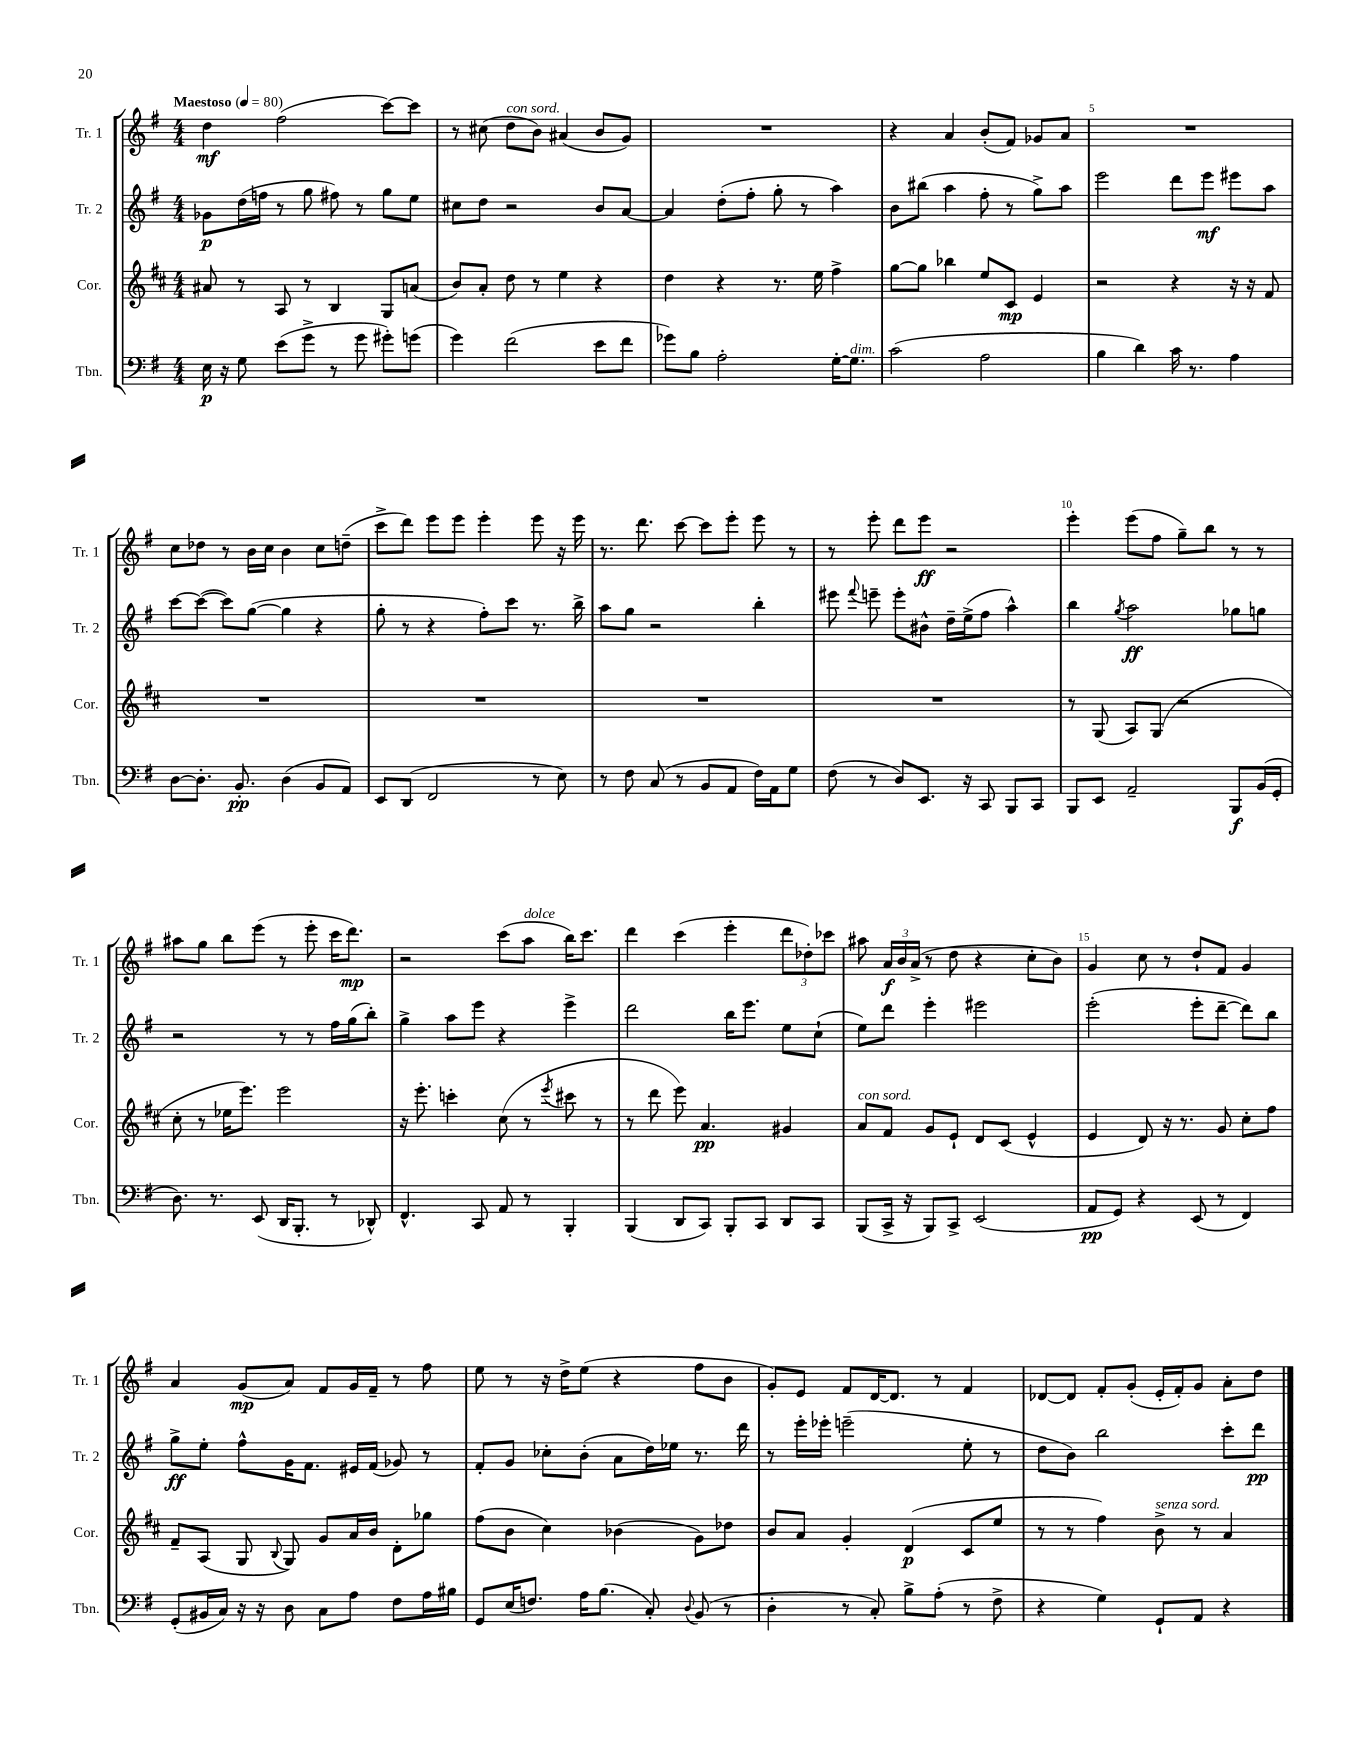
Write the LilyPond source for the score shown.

<<
\new StaffGroup <<
\new Staff = "s0" \with { instrumentName = "Tr. 1" shortInstrumentName = "Tr. 1" } {
    \clef treble \key g \major \numericTimeSignature \time 4/4 \tempo "Maestoso" 4 = 80
    \autoBeamOff d''4\mf fis''2( c'''8[~) c'''8] |
    r8 cis''8( d''8[^\markup { \italic "con sord." } b'8]) ais'4( b'8[ g'8]) |
    R1 |
    r4 a'4 b'8[-.( fis'8]) ges'8[ a'8] |
    R1 |
    c''8[ des''8] r8 b'16[ c''16] b'4 c''8[ d''8]--( |
    c'''8[-> d'''8]) e'''8[ e'''8] e'''4-. e'''8 r16 e'''16 |
    r8. d'''8. c'''8~ c'''8[ e'''8]-. e'''8 r8 |
    r8 e'''8-. d'''8[ e'''8]\ff r2 |
    e'''4-. e'''8[( fis''8] g''8[--) b''8] r8 r8 |
    ais''8[ g''8] b''8[ e'''8]( r8 e'''8-. c'''16[ d'''8.]\mp) |
    r2 c'''8[( a''8]^\markup { \italic "dolce" } b''16[) c'''8.] |
    d'''4 c'''4( e'''4-. \tuplet 3/2 { d'''8[ des''8-.) ces'''8] } |
    ais''8 \tuplet 3/2 { a'16[\f b'16 a'16]->( } r8 d''8 r4 c''8[-. b'8]) |
    g'4 c''8 r8 d''8[-! fis'8] g'4 |
    a'4 g'8[\mp( a'8]) fis'8[ g'16 fis'16]-- r8 fis''8 |
    e''8 r8 r16 d''16[-> e''8]( r4 fis''8[ b'8] |
    g'8[-.) e'8] fis'8[ d'16~ d'8.] r8 fis'4 |
    des'8[~ des'8] fis'8[-. g'8]-.( e'16[-. fis'16-.) g'8] a'8[-. d''8] \bar "|." |
}
\new Staff = "s1" \with { instrumentName = "Tr. 2" shortInstrumentName = "Tr. 2" } {
    \clef treble \key g \major \numericTimeSignature \time 4/4
    \autoBeamOff ges'8[\p d''16( f''16] r8 g''8 fis''8) r8 g''8[ e''8] |
    cis''8[ d''8] r2 b'8[ a'8]~ |
    a'4 d''8[-.( fis''8]-. g''8-. r8 a''4) |
    b'8[ bis''8]( a''4 fis''8-. r8 g''8[->) a''8] |
    e'''2 d'''8[ e'''8]\mf eis'''8[ a''8] |
    c'''8[~ c'''8]~( c'''8[) g''8]~( g''4 r4 |
    g''8-. r8 r4 fis''8[-.) c'''8] r8. b''16-> |
    a''8[ g''8] r2 b''4-. |
    eis'''8 \appoggiatura { fis'''8 } e'''8-- e'''8[-. bis'8]-^ d''16[-- e''16->( fis''8] a''4-^) |
    b''4 \acciaccatura { g''8 } a''2\ff ges''8[ g''8] |
    r2 r8 r8 fis''16[ g''16( b''8]-.) |
    g''4-> a''8[ e'''8] r4 e'''4-> |
    d'''2 b''16[ e'''8.] e''8[ c''8]-!( |
    e''8[) d'''8] e'''4-. eis'''2 |
    e'''2-.( e'''8[-. d'''8]~-- d'''8[) b''8] |
    g''8[->\ff e''8]-. fis''8[-^ g'16 fis'8.] eis'16[ fis'16]( ges'8) r8 |
    fis'8[-. g'8] ces''8[-. b'8]-.( a'8[ d''16) ees''16] r8. d'''16 |
    r8 e'''16[-. ees'''16]-. e'''2--( e''8-. r8 |
    d''8[ b'8]) b''2 c'''8[-. d'''8]\pp \bar "|." |
}
\new Staff = "s2" \with { instrumentName = "Cor." shortInstrumentName = "Cor." } {
    \clef treble \key d \major \numericTimeSignature \time 4/4
    \autoBeamOff ais'8 r8 a8 r8 b4 g8[ a'8]( |
    b'8[) a'8]-. d''8 r8 e''4 r4 |
    d''4 r4 r8. e''16 fis''4-> |
    g''8[~ g''8] bes''4 e''8[ cis'8]\mp e'4 |
    r2 r4 r16 r16 fis'8 |
    R1 |
    R1 |
    R1 |
    R1 |
    r8 g8( a8[) g8]( r2 |
    cis''8-. r8 ees''16[ e'''8.]) e'''2 |
    r16 e'''8.-. c'''4-. cis''8( r8 \acciaccatura { e'''8 } cis'''8 r8 |
    r8 d'''8 e'''8) a'4.\pp gis'4 |
    a'8[^\markup { \italic "con sord." } fis'8] g'8[ e'8]-! d'8[ cis'8]( e'4-^ |
    e'4 d'8) r16 r8. g'8 cis''8[-. fis''8] |
    fis'8[-- a8]( g8 \appoggiatura { b8 } g8) g'8[ a'16 b'16] d'8[-. ges''8] |
    fis''8[( b'8] cis''4) bes'4( g'8[) des''8] |
    b'8[ a'8] g'4-. d'4\p( cis'8[ e''8] |
    r8 r8 fis''4) b'8->^\markup { \italic "senza sord." } r8 a'4 \bar "|." |
}
\new Staff = "s3" \with { instrumentName = "Tbn." shortInstrumentName = "Tbn." } {
    \clef bass \key g \major \numericTimeSignature \time 4/4
    \autoBeamOff e16\p r16 g8 e'8[( g'8]-> r8 g'8 gis'8[-.) g'8]( |
    g'4) fis'2( e'8[ fis'8] |
    ges'8[) b8] a2-. g16[~-. g8.]^\markup { \italic "dim." } |
    c'2( a2 |
    b4 d'4) c'16 r8. a4 |
    d8[~ d8.]-. b,8.-.\pp d4( b,8[ a,8]) |
    e,8[ d,8]( fis,2 r8 e8) |
    r8 fis8 c8( r8 b,8[ a,8] fis16[) a,16 g8] |
    fis8( r8 d8[) e,8.] r16 c,8 b,,8[ c,8] |
    b,,8[ e,8] a,2-- b,,8[\f b,16( g,16]-. |
    d8.) r8. e,8( d,16[ b,,8.]-. r8 des,8-^) |
    fis,4.-^ c,8 a,8 r8 b,,4-. |
    b,,4( d,8[ c,8]) b,,8[-. c,8] d,8[ c,8] |
    b,,8[( c,16]-> r16 b,,8[) c,8]-> e,2( |
    a,8[\pp g,8]) r4 e,8( r8 fis,4) |
    g,8[-.( bis,16 c16]) r16 r16 d8 c8[ a8] fis8[ a16 bis16] |
    g,8[ e16( f8.]) a16[ b8.]( c8-.) \appoggiatura { d8 } b,8( r8 |
    d4-. r8 c8-.) b8[-> a8]-.( r8 fis8-> |
    r4 g4) g,8[-! a,8] r4 \bar "|." |
}
>>
>>
\layout { \context { \Score \override BarNumber.break-visibility = ##(#f #t #t) barNumberVisibility = #(every-nth-bar-number-visible 5) } }
